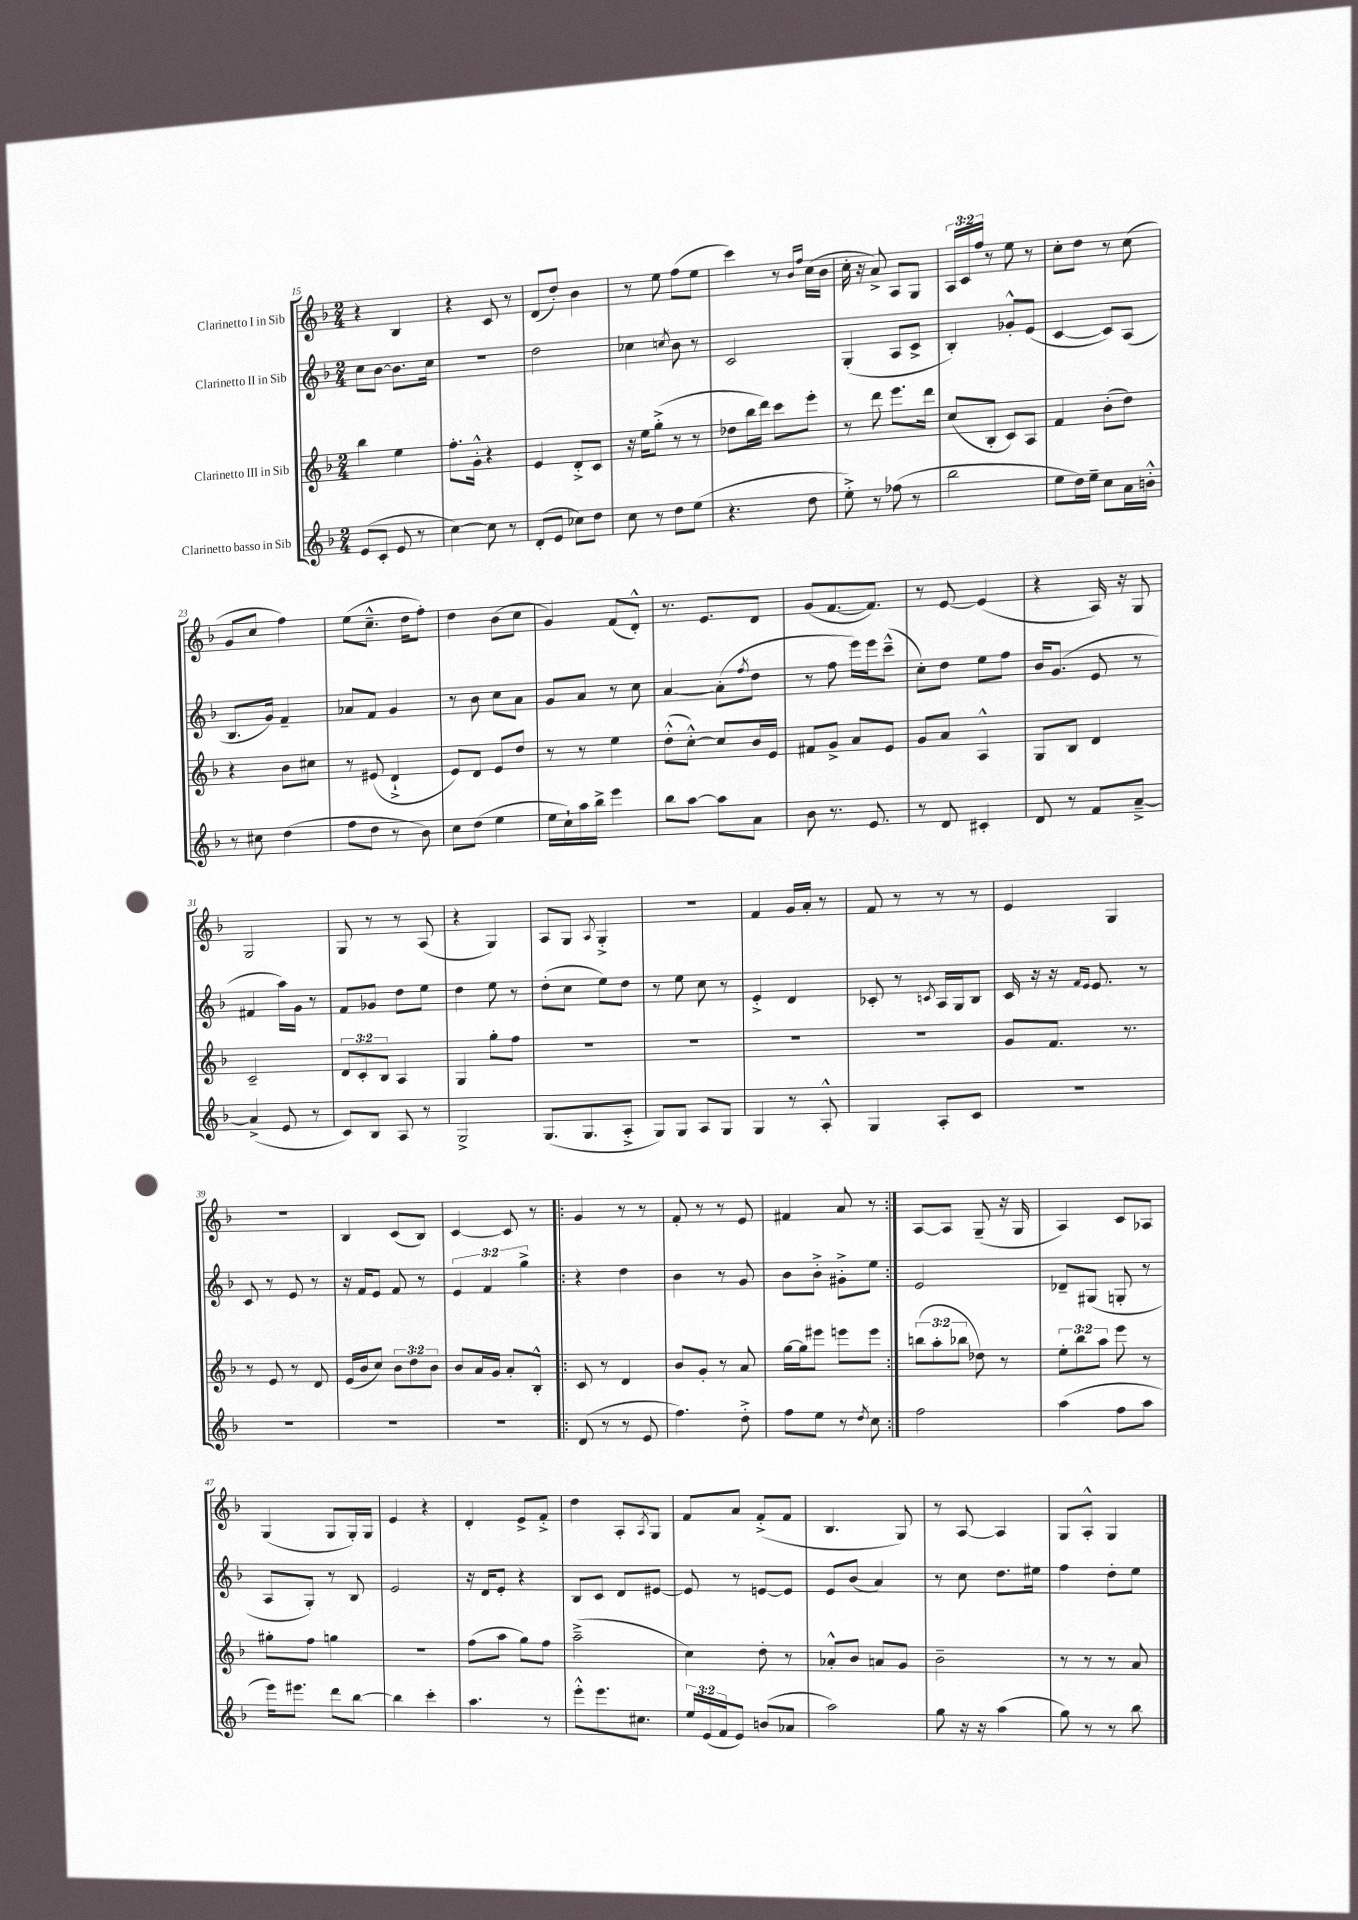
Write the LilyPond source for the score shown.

<<
\new StaffGroup <<
\new Staff = "s0" \with { instrumentName = "Clarinetto I in Sib" } {
    \clef treble \key f \major \numericTimeSignature \time 2/4 \override Staff.TupletNumber.text = #tuplet-number::calc-fraction-text
    r4 bes4 |
    r4 c'8 r8 |
    d'8( d''8-.) bes'4 |
    r8 e''8 f''8( e''8 |
    c'''4) r8 \grace { bes'16 f''16 } c''16( bes'16 |
    c''16-. r16 a'8->) a8 g8 |
    \tuplet 3/2 { a16 c'16 f''16 } r8 e''8 r8 |
    c''8-. d''8 r8 c''8( |
    g'8 c''8 f''4) |
    e''8( c''8.---^ d''16 f''8-.) |
    d''4 bes'8( c''8 |
    g'4) f'8( d'8-.-^) |
    r8. e'8. d'8 |
    g'8( f'8.~ f'8.) |
    r8 e'8~ e'4( |
    r4 a16) r16 g8 |
    g2 |
    g8 r8 r8 a8( |
    r4 g4) |
    a8 g8 \acciaccatura { a8 } g4-.-> |
    r2 |
    f'4 g'16 a'16-. r8 |
    f'8 r8 r8 r8 |
    e'4 g4 |
    r2 |
    bes4 c'8( bes8) |
    c'4~ c'8 r8 |
    \repeat volta 2 { g'4 r8 r8 |
    f'8-. r8 r8 e'8 |
    fis'4 a'8 r8 | }
    a8~ a8 g8--( r16 g16 |
    a4) c'8 aes8 |
    g4( g8 g16-.) g16 |
    e'4 r4 |
    d'4-. e'8-> f'8-.-> |
    d''4 a8-. \acciaccatura { a8 } g8 |
    f'8 a'8 f'8-.->( f'8 |
    bes4. g8) |
    r8 a8~ a4 |
    g8 a8-.-^ g4 \bar "|." |
}
\new Staff = "s1" \with { instrumentName = "Clarinetto II in Sib" } {
    \clef treble \key f \major \numericTimeSignature \time 2/4 \override Staff.TupletNumber.text = #tuplet-number::calc-fraction-text
    c''8 bes'8~ bes'8. c''16 |
    R2 |
    d''2 |
    ces''4 \acciaccatura { c''8 } bes'8 r8 |
    c'2 |
    g4-.( a8 c'8-> |
    bes4-.) ges'8-.-^ e'8( |
    c'4~ c'8) a8( |
    bes8. g'16) f'4-- |
    aes'8 f'8 g'4 |
    r8 bes'8 c''8 a'8 |
    g'8 a'8 r8 c''8 |
    a'4~ a'8-.( \acciaccatura { f''8 } d''8 |
    r8 f''8 e'''16) e'''16 c'''8---^( |
    c''8-.) d''8 e''8 f''8 |
    bes'16 g'8.( e'8 r8 |
    fis'4 a''16) g'16 r8 |
    f'8 ges'8 d''8 e''8 |
    d''4 e''8 r8 |
    d''8-.( c''8 e''8) d''8 |
    r8 e''8 c''8 r8 |
    e'4-.-> d'4 |
    ces'8-. r8 \acciaccatura { c'8 } a16 g16 bes8 |
    c'16 r16 r16 \grace { f'16 e'16 } e'8. r8 |
    c'8 r8 e'8 r8 |
    r16 f'16 e'8 f'8 r8 |
    \tuplet 3/2 { e'4 f'4 g''4-> } |
    \repeat volta 2 { r4 d''4 |
    bes'4 r8 g'8 |
    bes'8 bes'8-.-> gis'8-.-> e''8 | }
    e'2 |
    des'8-- gis8( g8-. r8 |
    a8 g8-.) r8 bes8 |
    e'2 |
    r16 d'16 e'8-. r4 |
    bes8 c'8 d'8 eis'8~ |
    eis'8 r8 e'8~ e'8 |
    e'8 bes'8( a'4) |
    r8 c''8 d''8. eis''16 |
    f''4 d''8-. e''8 \bar "|." |
}
\new Staff = "s2" \with { instrumentName = "Clarinetto III in Sib" } {
    \clef treble \key f \major \numericTimeSignature \time 2/4 \override Staff.TupletNumber.text = #tuplet-number::calc-fraction-text
    bes''4 e''4 |
    f''8.-. g'16-.-^ r4 |
    e'4 d'8-.-> c'8 |
    r16 e''16 g''8-.->( r8 r8 |
    des''8 bes''16 d'''16) c'''8 e'''8-. |
    r8 d'''8 e'''8. d'''16 |
    c''8( bes8-. c'8) a8 |
    f'4 bes'8-.( d''8) |
    r4 bes'8 cis''8 |
    r8 eis'8( d'4-!-> |
    e'8) d'8 e'8 d''8 |
    r8 r8 e''4 |
    d''8-.-^( c''8~-.-^) c''8 bes'16 e'16 |
    fis'8 g'8-> a'8 e'8 |
    g'8 a'8 a4-^ |
    g8 bes8 d'4 |
    c'2-- |
    \tuplet 3/2 { d'8 c'8-. bes8 } a4 |
    g4 g''8-. f''8 |
    R2 |
    R2 |
    r2 |
    R2 |
    g'8 f'8. r8. |
    r8 e'8 r8 d'8 |
    e'16( bes'16 c''8) \tuplet 3/2 { bes'8 d''8 bes'8 } |
    bes'8 a'16 g'16 a'8-. bes8-.-^ |
    \repeat volta 2 { c'8 r8 d'4 |
    bes'8 g'8-. r8 a'8 |
    g''16~ g''16 eis'''8 e'''8 e'''8 | }
    \tuplet 3/2 { b''8( a''8-. bes''8 } des''8) r8 |
    \tuplet 3/2 { e''8-. bes''8 a''8 } e'''8 r8 |
    gis''8-. f''8 g''4 |
    R2 |
    f''8( a''8 g''8) f''8 |
    a''2--->( |
    c''4) d''8-. r8 |
    aes'8-.-^ bes'8 a'8 g'8 |
    bes'2-- |
    r8 r8 r8 a'8 \bar "|." |
}
\new Staff = "s3" \with { instrumentName = "Clarinetto basso in Sib" } {
    \clef treble \key f \major \numericTimeSignature \time 2/4 \override Staff.TupletNumber.text = #tuplet-number::calc-fraction-text
    e'8( c'8-. e'8 r8 |
    c''4~) c''8 r8 |
    d'8-.( e'8 ces''8) d''8 |
    c''8 r8 d''8 e''8( |
    r4. d''8 |
    e''8-.->) r8 fes''8( r8 |
    bes''2 |
    e''8 d''16) e''16-- c''8 a'16 b'16-.-^ |
    r8 cis''8 d''4( |
    f''8 d''8 r8 bes'8) |
    c''8 d''8( e''4 |
    e''16 c''16-!) a''16 bes''16-> e'''4 |
    bes''8 a''8~ a''8 a'8 |
    bes'8 r8. e'8. |
    r8 d'8 cis'4-. |
    d'8 r8 f'8 a'8~---> |
    a'4->( e'8 r8 |
    c'8) bes8 a8 r8 |
    g2-> |
    g8.( g8. a8-.-> |
    g8) g8 a8 g8 |
    g4 r8 a8-.-^ |
    g4 a8-. c'8 |
    R2 |
    R2 |
    R2 |
    r2 |
    \repeat volta 2 { d'8( r8 r8 e'8 |
    f''4.) d''8-.-> |
    f''8 e''8 r8 \acciaccatura { d''8 } c''8 | }
    f''2 |
    a''4( f''8 a''8 |
    e'''16) eis'''8. d'''8 bes''8~ |
    bes''4 c'''4-. |
    a''4. r8 |
    e'''8-.-^ e'''8. cis''8. |
    \tuplet 3/2 { e''16 e'16( f'16 } e'8) b'8( aes'8 |
    a''2) |
    g''8 r16 r16 a''4( |
    g''8) r8 r8 bes''8 \bar "|." |
}
>>
>>
\layout { \context { \Score currentBarNumber = #15 } }
